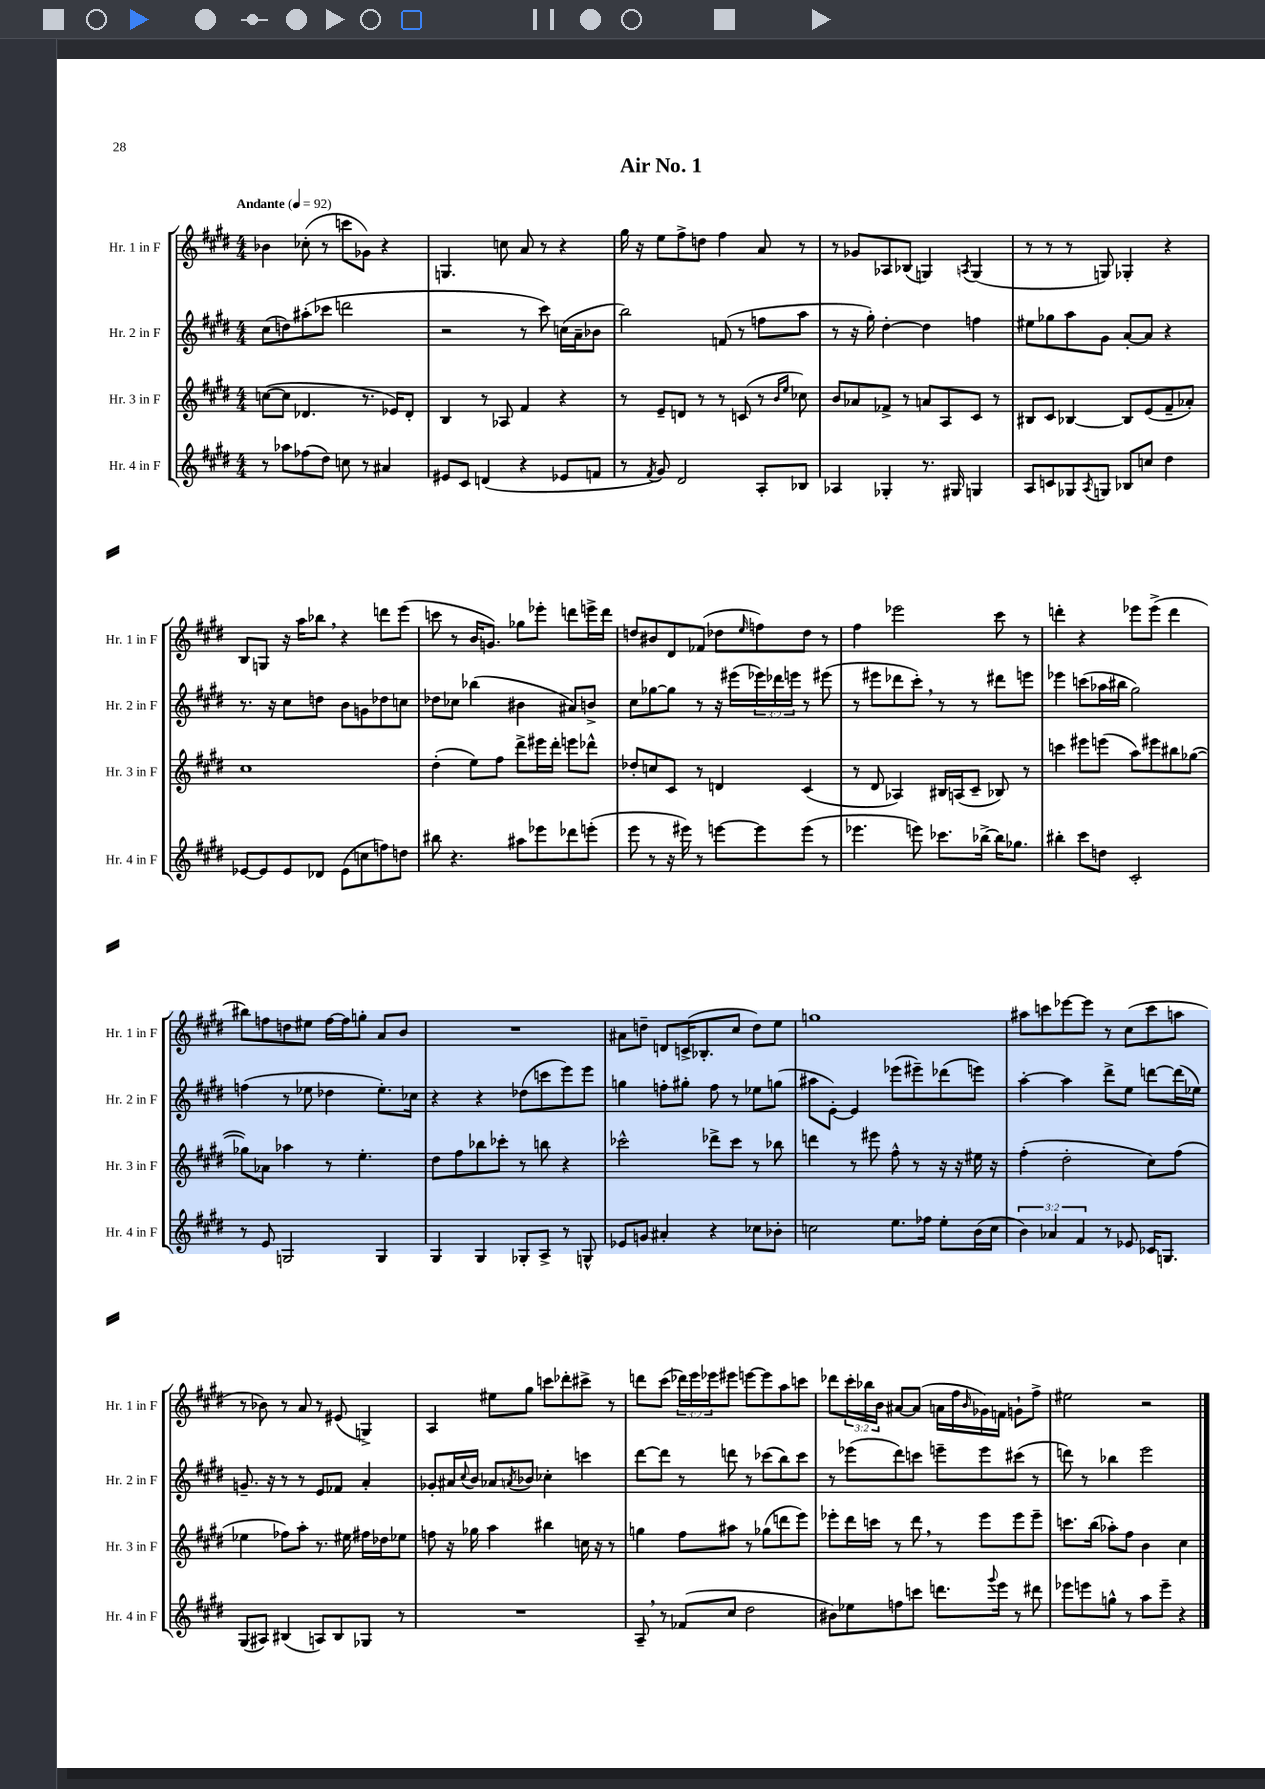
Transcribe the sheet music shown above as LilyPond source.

\header { title = "Air No. 1" }
<<
\new StaffGroup <<
\new Staff = "s0" \with { instrumentName = "Hr. 1 in F" shortInstrumentName = "Hr. 1 in F" } {
    \clef treble \key e \major \numericTimeSignature \time 4/4 \override Staff.TupletNumber.text = #tuplet-number::calc-fraction-text \tempo "Andante" 4 = 92
    bes'4 ces''8-.( r8 c'''8 ges'8) r4 |
    g4. c''8 a'8 r8 r4 |
    gis''16 r16 e''8 fis''8-> d''8 fis''4 a'8 r8 |
    r8 ges'8 aes8 bes8( g4) \acciaccatura { a8 } g4( |
    r8 r8 r8 g8) ges4-. r4 |
    b8 g8 r16 a''16 bes''8 \breathe r4 d'''8 e'''8( |
    c'''8 r8 b'16 g'8.) ges''8 ees'''8-. d'''8 e'''16-> d'''16 |
    d''8 bis'8 dis'8 fes'8( des''8 \grace { e''16 } f''8) des''8 r8 |
    fis''4 ees'''2 cis'''8 r8 |
    d'''4-. r4 ees'''8 ees'''8->( d'''4 |
    bis''8) f''8 d''8 eis''8 f''16~ f''16 g''8-. a'8 b'8 |
    R1 |
    ais'8 d''8-- d'8 c'16->( bes8.-. cis''8 d''8) e''8 |
    g''1 |
    ais''8 c'''8 ees'''8~ ees'''8 r8 cis''8( c'''8 a''8 |
    r8 bes'8) r8 a'8 r8 eis'8( g4->) |
    a4 eis''8 gis''8 c'''8 des'''8-. cis'''8-> r8 |
    d'''8 cis'''8( \tuplet 3/2 { des'''16) e'''16 ees'''16 } eis'''8 e'''8~ e'''8 a''8 c'''8 |
    des'''8 \tuplet 3/2 { cis'''16-. bes''16 b'16 } ais'8~ ais'8( a'16 fis''16 \grace { b'16 } ges'16) f'16 g'8-! fis''8-> |
    eis''2 r2 \bar "|." |
}
\new Staff = "s1" \with { instrumentName = "Hr. 2 in F" shortInstrumentName = "Hr. 2 in F" } {
    \clef treble \key e \major \numericTimeSignature \time 4/4 \override Staff.TupletNumber.text = #tuplet-number::calc-fraction-text
    cis''8( d''8) ais''8-.( ces'''8 d'''2 |
    r2 r8 cis'''8) c''16( a'16-- bes'8 |
    b''2) f'8( r8 f''8 a''8 |
    r8 r16 gis''16-.) dis''4~-. dis''4 f''4 |
    eis''8 ges''8 a''8 gis'8 a'8~-. a'8 r4 |
    r8. r16 cis''8 d''8 b'8 g'8 des''8 c''8 |
    des''8 ces''8 bes''4( bis'4 ais'8) b'8-> |
    cis''8 ges''8~ ges''8 r8 r16 eis'''16( \tuplet 3/2 { ees'''16) des'''16 e'''16 } r8 eis'''8( |
    r8 eis'''8 des'''8 cis'''8-.) \breathe r8 r8 dis'''8 e'''8 |
    ees'''4 c'''8( aes''16 bis''16 gis''2) |
    f''4( r8 ees''8 des''4 ees''8.-.) ces''16 |
    r4 r4 des''8( c'''8 e'''8) e'''8 |
    g''4 f''8-. gis''8-. f''8 r8 ees''8 g''8( |
    ais''8 e'8~-.) e'4 ees'''8( eis'''8--) des'''8( e'''8) |
    a''4~-. a''4 dis'''8-> e''8 d'''8~ d'''16( ees''16) |
    g'8.-- r16 r8 r8 e'8 fes'8 a'4-. |
    ges'8-. ais'16 \appoggiatura { cis''8 } b'16 aes'8 \acciaccatura { a'8 } bes'8 ces''4-. c'''4 |
    dis'''8~ dis'''8 r8 d'''8 r8 ces'''8( b''8) ces'''8 |
    r8 ees'''8( dis'''8) c'''8 e'''8-- e'''8 cis'''8( r8 |
    d'''8) r8 bes''4 e'''2 \bar "|." |
}
\new Staff = "s2" \with { instrumentName = "Hr. 3 in F" shortInstrumentName = "Hr. 3 in F" } {
    \clef treble \key e \major \numericTimeSignature \time 4/4
    c''8~( c''8 des'4. r8. ees'16) des'8-. |
    b4 r8 aes8 fis'4 r4 |
    r8 e'8-- d'8 r8 r8 c'8( r8 \grace { b'16 e''16 } ces''8) |
    b'8 aes'8 fes'8-> r8 a'8 a8 cis'8 r8 |
    bis8 cis'8 bes4~ bes8 e'8( fis'8-- aes'8-.) |
    cis''1 |
    dis''4-.( e''8) fis''8 dis'''8-> eis'''16 dis'''16-. e'''8 des'''8-^ |
    des''8-. c''8 cis'8 r8 d'4 cis'4( |
    r8 dis'8 aes4) bis16 a16( cis'8-- bes8) r8 |
    c'''4 eis'''8 e'''8( a''8) eis'''8 bis''8 ges''8~( |
    ges''8) aes'8 aes''4 r8 e''4.-. |
    dis''8 fis''8 bes''8 ces'''8-. r8 b''8 r4 |
    ces'''2-^ des'''8-> ces'''8 r8 bes''8 |
    d'''4 r8 eis'''8 fis''8-^ r8 r16 r16 eis''16 r16 |
    fis''4-.( dis''2-. cis''8) fis''8( |
    ees''4 fes''8) a''8-. r8. eis''16 fis''16 des''16 ees''8 |
    f''8 r16 ges''16 a''4 bis''4 c''16 r16 r8 |
    g''4 fis''8 ais''8 r8 ges''8( d'''8 e'''8) |
    ees'''8-. dis'''16 c'''16 r8 dis'''8 \breathe r8 ees'''8 ees'''8 ees'''8-- |
    c'''8. b''16( aes''8-.) fis''8 b'4 cis''4 \bar "|." |
}
\new Staff = "s3" \with { instrumentName = "Hr. 4 in F" shortInstrumentName = "Hr. 4 in F" } {
    \clef treble \key e \major \numericTimeSignature \time 4/4 \override Staff.TupletNumber.text = #tuplet-number::calc-fraction-text
    r8 aes''8 fes''8( dis''8) c''8 r8 ais'4 |
    eis'8 cis'8 d'4( r4 ees'8 f'8 |
    r8 \acciaccatura { fis'8 } gis'8) dis'2 a8-. bes8 |
    aes4 ges4-. r8. gis16 g4 |
    a8 c'8 ges8 \acciaccatura { a8 } g8 bes8 c''8 dis''4 |
    ees'8~ ees'8 ees'8 des'8 ees'8( c''8 f''8) d''8 |
    bis''8 r4. ais''8 ees'''8 des'''8 e'''8-.( |
    e'''8 r8 r16 eis'''16) r8 e'''8~ e'''8 e'''8( r8 |
    ees'''4. e'''8) ces'''8. bes''16~-> bes''16 ges''8. |
    bis''4-. cis'''8 d''8 cis'2-. |
    r8 e'8 g2 g4 |
    gis4 gis4 ges8-. a8-> r8 g8-^ |
    ees'8 g'8 ais'4-. r4 ces''8 bes'8-. |
    c''2 e''8. fes''16 e''8-. b'16( c''16 |
    \tuplet 3/2 { b'4) aes'4 fis'4 } r8 ees'8 ces'16 g8. |
    gis8( ais8) bis4( a8) bis8 ges8 r8 |
    R1 |
    a8-- \breathe r8 fes'8( cis''8 dis''2 |
    bis'8) ees''8 f''8 c'''8 d'''8. \appoggiatura { gis'''8 } e'''16 r8 dis'''8 |
    ees'''8 e'''8 g''8-^ r8 a''8 e'''8-- r4 \bar "|." |
}
>>
>>
\layout { \context { \Score \remove "Bar_number_engraver" } }
